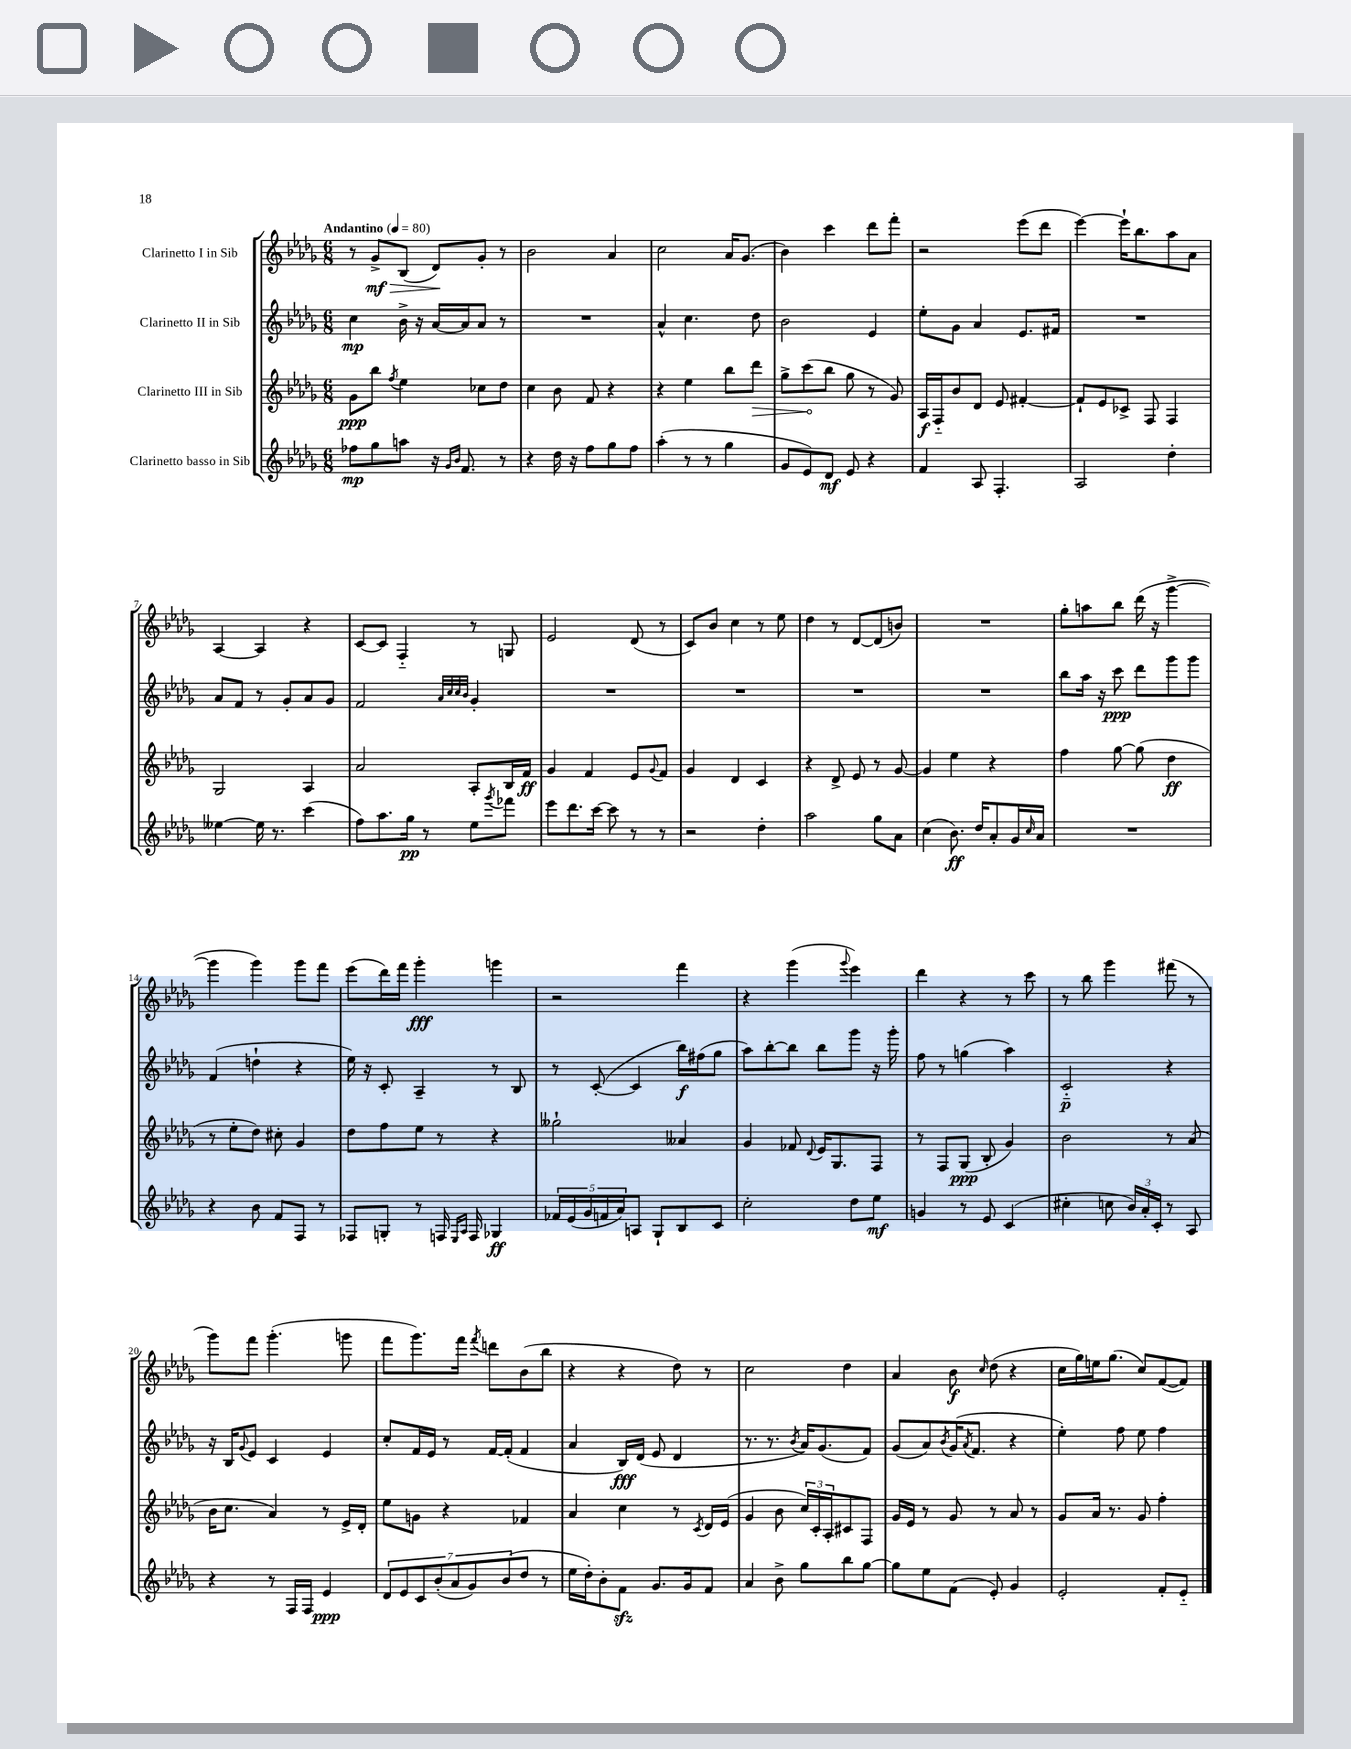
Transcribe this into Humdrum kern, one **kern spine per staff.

**kern	**dynam	**kern	**dynam	**kern	**dynam	**kern	**dynam
*part4	*part4	*part3	*part3	*part2	*part2	*part1	*part1
*staff4	*staff4	*staff3	*staff3	*staff2	*staff2	*staff1	*staff1
*I"Clarinetto basso in Sib	*	*I"Clarinetto III in Sib	*	*I"Clarinetto II in Sib	*	*I"Clarinetto I in Sib	*
*clefG2	*	*clefG2	*	*clefG2	*	*clefG2	*
*k[b-e-a-d-g-]	*	*k[b-e-a-d-g-]	*	*k[b-e-a-d-g-]	*	*k[b-e-a-d-g-]	*
*M6/8	*	*M6/8	*	*M6/8	*	*M6/8	*
*MM80	*	*MM80	*	*MM80	*	*MM80	*
=1	=1	=1	=1	=1	=1	=1	=1
!	!	!	!	!	!	!LO:TX:a:B:t=Andantino	!
8ff-X\L	mp	8g-\L	ppp	4cc\	mp	8r	.
!	!	!	!	!	!	!	!LO:HP:b
8gg-\	.	8bb-\J	.	.	.	8g-^/L	> mf
.	.	8qff/	.	.	.	.	.
8aan\J	.	4ee-\	.	16b-^\	.	(8B-/J	.
.	.	.	.	16r	.	.	.
16r	.	.	.	[16a-/LL	.	8d-/L)	.
16qqg-/LL	.	.	.	.	.	.	.
16qqb-/JJ	.	.	.	.	.	.	.
8.f/	.	.	.	16a-/J]	.	.	.
.	.	8cc-X\L	.	8a-/J	.	8g-'/J	]
8r	.	8dd-\J	.	8r	.	8r	.
=2	=2	=2	=2	=2	=2	=2	=2
4r	.	4cc\	.	2.r	.	2b-\	.
16dd-\	.	8b-\	.	.	.	.	.
16r	.	.	.	.	.	.	.
8ff\L	.	8f/	.	.	.	.	.
8gg-\	.	4r	.	.	.	4a-/	.
8ff\J	.	.	.	.	.	.	.
=3	=3	=3	=3	=3	=3	=3	=3
(4aa-'\	.	4r	.	4a-^^/	.	2cc\	.
8r	.	4ee-\	.	4.cc\	.	.	.
8r	.	.	.	.	.	.	.
4gg-\	.	8bb-\L	.	.	.	16a-/KL	.
.	.	.	.	.	.	(8.g-/J	.
!	!	!	!LO:HP:b	!	!	!	!
.	.	8ddd-\J	>	8dd-\	.	.	.
=4	=4	=4	=4	=4	=4	=4	=4
8g-/L	.	8gg-^\L	.	2b-\	.	4b-\)	.
8e-/)	.	(8ccc\	.	.	.	.	.
8d-/J	mf	8bb-\J	]	.	.	4ccc\	.
8e-/	.	8gg-\	.	.	.	.	.
4r	.	8r	.	4e-/	.	8ddd-\L	.
.	.	8g-/)	.	.	.	8fff'\J	.
=5	=5	=5	=5	=5	=5	=5	=5
4f/	.	16A-/LL	f	8ee-'\L	.	2r	.
.	.	16F/J	.	.	.	.	.
.	.	8b-/	.	8g-\J	.	.	.
8A-/	.	8d-/J	.	4a-/	.	.	.
4.F'/	.	8e-/	.	.	.	.	.
.	.	[4f#X'/	.	8.e-/L	.	(8eee-\L	.
.	.	.	.	.	.	8ddd-\J	.
.	.	.	.	16f#X/Jk	.	.	.
=6	=6	=6	=6	=6	=6	=6	=6
2A-/	.	8f#`/L]	.	2.r	.	[4eee-\)	.
.	.	8e-/	.	.	.	.	.
.	.	8c-X^/J	.	.	.	16eee-`\KL]	.
.	.	.	.	.	.	8.bb-\	.
.	.	8F/	.	.	.	.	.
4dd-'\	.	4F/	.	.	.	8aa-\	.
.	.	.	.	.	.	8a-\J	.
!!LO:LB:g=z
=7	=7	=7	=7	=7	=7	=7	=7
[4ee--X\	.	2G-/	.	8a-/L	.	[4A-/	.
.	.	.	.	8f/J	.	.	.
16ee--\]	.	.	.	8r	.	4A-/]	.
8.r	.	.	.	.	.	.	.
.	.	.	.	8g-'/L	.	.	.
(4ccc\	.	4A-/	.	8a-/	.	4r	.
.	.	.	.	8g-/J	.	.	.
=8	=8	=8	=8	=8	=8	=8	=8
8ff\L)	.	2a-/	.	2f/	.	[8c/L	.
8.aa-\	.	.	.	.	.	8c/J]	.
.	.	.	.	.	.	4F/	.
16gg-\Jk	pp	.	.	.	.	.	.
8r	.	.	.	.	.	.	.
.	.	.	.	32qqa-/LLL	.	.	.
.	.	.	.	32qqcc/	.	.	.
.	.	.	.	32qqcc/	.	.	.
.	.	.	.	32qqb-/JJJ	.	.	.
8ee-\L	.	8A-'/L	.	4g-'/	.	8r	.
8qggg-/	.	.	.	.	.	.	.
8fff-X\J	.	16B-/L	.	.	.	8Gn/	.
.	.	16f/JJ	ff	.	.	.	.
=9	=9	=9	=9	=9	=9	=9	=9
8eee-\L	.	4g-/	.	2.r	.	2e-/	.
8.ddd-\	.	.	.	.	.	.	.
.	.	4f/	.	.	.	.	.
[16ccc\Jk	.	.	.	.	.	.	.
8ccc\]	.	.	.	.	.	.	.
8r	.	8e-/L	.	.	.	(8d-/	.
.	.	8qqg-/	.	.	.	.	.
8r	.	8f/J	.	.	.	8r	.
=10	=10	=10	=10	=10	=10	=10	=10
2r	.	4g-/	.	2.r	.	8c/L)	.
.	.	.	.	.	.	8b-/J	.
.	.	4d-/	.	.	.	4cc\	.
4dd-'\	.	4c/	.	.	.	8r	.
.	.	.	.	.	.	8ee-\	.
=11	=11	=11	=11	=11	=11	=11	=11
2aa-\	.	4r	.	2.r	.	4dd-\	.
.	.	8d-^/	.	.	.	8r	.
.	.	8e-/	.	.	.	[8d-/L	.
8gg-\L	.	8r	.	.	.	(8d-/]	.
8a-\J	.	[8g-/	.	.	.	8bn/J)	.
=12	=12	=12	=12	=12	=12	=12	=12
(4cc\	.	4g-/]	.	2.r	.	2.r	.
8.b-\)	ff	4ee-\	.	.	.	.	.
16dd-/KL	.	.	.	.	.	.	.
8a-'/	.	4r	.	.	.	.	.
16g-/L	.	.	.	.	.	.	.
16qqcc/	.	.	.	.	.	.	.
16a-/JJ	.	.	.	.	.	.	.
=13	=13	=13	=13	=13	=13	=13	=13
2.r	.	4ff\	.	8bb-\L	.	8gg-'\L	.
.	.	.	.	16aa-\Jk	.	8aan\	.
.	.	.	.	16r	.	.	.
.	.	[8gg-\	.	8ccc\	ppp	8bb-\J	.
.	.	(8gg-\]	.	8ddd-\L	.	(16ddd-\	.
.	.	.	.	.	.	16r	.
.	.	4dd-\	ff	8ggg-\	.	[4ggg-^\	.
.	.	.	.	8ggg-\J	.	.	.
!!LO:LB:g=z
=14	=14	=14	=14	=14	=14	=14	=14
4r	.	8r	.	(4f/	.	4ggg-\]	.
.	.	8ee-'\L	.	.	.	.	.
8b-\	.	8dd-\J)	.	4ddn`\	.	4ggg-\)	.
8f/L	.	8cc#X'\	.	.	.	.	.
8F/J	.	4g-/	.	4r	.	8ggg-\L	.
8r	.	.	.	.	.	8fff\J	.
=15	=15	=15	=15	=15	=15	=15	=15
8F-X/L	.	8dd-\L	.	16ee-\)	.	(8eee-\L	.
.	.	.	.	16r	.	.	.
8Gn'/J	.	8ff\	.	8c'/	.	16ddd-\L)	.
.	.	.	.	.	.	16fff\JJ	.
8r	.	8ee-\J	.	4A-~/	.	4ggg-'\	fff
16Fn/	.	8r	.	.	.	.	.
16qqE-/LL	.	.	.	.	.	.	.
16qqA-/JJ	.	.	.	.	.	.	.
16F/	.	.	.	.	.	.	.
4G-X/	ff	4r	.	8r	.	4gggn\	.
.	.	.	.	8B-/	.	.	.
=16	=16	=16	=16	=16	=16	=16	=16
20f-X/LL	.	2gg--X`\	.	8r	.	2r	.
(20e-/	.	.	.	.	.	.	.
20g-/	.	.	.	.	.	.	.
.	.	.	.	([8c'/	.	.	.
20fn/	.	.	.	.	.	.	.
20a-/J)	.	.	.	.	.	.	.
8An/J	.	.	.	4c/]	.	.	.
8G-`/L	.	.	.	.	.	.	.
8B-/	.	4a--X/	.	16bb-\LL)	f	4fff\	.
.	.	.	.	(16ff#X\J	.	.	.
8c/J	.	.	.	8gg-\J	.	.	.
=17	=17	=17	=17	=17	=17	=17	=17
2cc'\	.	4g-/	.	8aa-\L)	.	4r	.
.	.	.	.	[8bb-'\	.	.	.
.	.	8f-X/	.	8bb-\J]	.	(4ggg-\	.
.	.	8qqd-/	.	.	.	.	.
.	.	16e-/KL	.	8bb-\L	.	.	.
.	.	8.G-/	.	.	.	.	.
.	.	.	.	.	.	8qqggg-/	.
8dd-\L	.	.	.	8ggg-\J	.	4eee-\)	.
8ee-\J	mf	8F/J	.	16r	.	.	.
.	.	.	.	16ggg-'\	.	.	.
=18	=18	=18	=18	=18	=18	=18	=18
4gn/	.	8r	.	8ff\	.	4ddd-\	.
.	.	8F/L	.	8r	.	.	.
8r	.	(8G-/J	ppp	(4ggn\	.	4r	.
8e-/	.	8B-'/	.	.	.	.	.
(4c/	.	4g-/)	.	4aa-\)	.	8r	.
.	.	.	.	.	.	8ccc\	.
=19	=19	=19	=19	=19	=19	=19	=19
4cc#X'\	.	2b-\	.	2c/	p	8r	.
.	.	.	.	.	.	8bb-\	.
8ccn\	.	.	.	.	.	4ggg-\	.
24b-/LL)	.	.	.	.	.	.	.
24a-'/	.	.	.	.	.	.	.
24c'/JJ	.	.	.	.	.	.	.
8r	.	8r	.	4r	.	(8fff#X\	.
8A-/	.	(8a-/	.	.	.	8r	.
!!LO:LB:g=z
=20	=20	=20	=20	=20	=20	=20	=20
4r	.	16b-\KL	.	16r	.	8ggg-\L)	.
.	.	8.cc\J	.	16B-/KL	.	.	.
.	.	.	.	8qqg-/	.	.	.
.	.	.	.	8e-/J	.	8fff\J	.
8r	.	4a-/)	.	4c/	.	(4.ggg-'\	.
16F/LL	.	.	.	.	.	.	.
16F/JJ	.	.	.	.	.	.	.
4e-/	ppp	8r	.	4e-/	.	.	.
.	.	16e-^/LL	.	.	.	8gggn\	.
.	.	16d-'/JJ	.	.	.	.	.
=21	=21	=21	=21	=21	=21	=21	=21
14d-/L	.	8ee-\L	.	8cc'/L	.	8fff\L	.
14e-/	.	.	.	.	.	.	.
.	.	8gn\J	.	16f/L	.	8.ggg-\)	.
14c/	.	.	.	.	.	.	.
.	.	.	.	16e-/JJ	.	.	.
(14b-'/	.	.	.	.	.	.	.
.	.	4r	.	8r	.	.	.
14a-/	.	.	.	.	.	.	.
.	.	.	.	.	.	16fff\Jk	.
14g-/)	.	.	.	.	.	.	.
.	.	.	.	.	.	8qfff/	.
.	.	.	.	[16f/LL	.	8dddn\L	.
(14b-/	.	.	.	.	.	.	.
.	.	.	.	(16f'/JJ]	.	.	.
8dd-/J	.	4f-X/	.	4f/	.	(8b-\	.
8r	.	.	.	.	.	8bb-\J	.
=22	=22	=22	=22	=22	=22	=22	=22
16ee-\LL	.	4a-/	.	4a-/	.	4r	.
16dd-'\J)	.	.	.	.	.	.	.
8b-'\	.	.	.	.	.	.	.
8fzz\J	.	4cc\	.	16B-/LL)	fff	4r	.
.	.	.	.	(16d-/JJ	.	.	.
8.g-/L	.	.	.	8e-/	.	.	.
.	.	8r	.	4d-/	.	8dd-\)	.
16g-/k	.	.	.	.	.	.	.
.	.	8qc/	.	.	.	.	.
8f/J	.	16d-/LL	.	.	.	8r	.
.	.	(16e-/JJ	.	.	.	.	.
=23	=23	=23	=23	=23	=23	=23	=23
4a-/	.	4g-/	.	8.r	.	2cc\	.
.	.	.	.	8.r	.	.	.
8b-^\	.	8b-\	.	.	.	.	.
.	.	.	.	8qb-/	.	.	.
8gg-\L	.	24cc/LL)	.	16a-/KL)	.	.	.
.	.	24c'/	.	.	.	.	.
.	.	.	.	(8.g-/	.	.	.
.	.	24A-'/J	.	.	.	.	.
8bb-\	.	8c#X/	.	.	.	4dd-\	.
[8gg-\J	.	8F/J	.	8f/J)	.	.	.
=24	=24	=24	=24	=24	=24	=24	=24
8gg-\L]	.	16g-/LL	.	(8g-/L	.	4a-/	.
.	.	16e-/JJ	.	.	.	.	.
8ee-\	.	8r	.	8a-/)	.	.	.
.	.	.	.	8qb-/	.	.	.
(8f\J	.	8g-/	.	(16g-/K	.	8b-\	f
.	.	.	.	8qa-/	.	.	.
.	.	.	.	8.f/J	.	.	.
.	.	.	.	.	.	16qqcc/	.
8e-'/)	.	8r	.	.	.	(8dd-\	.
4g-/	.	8a-/	.	4r	.	4r	.
.	.	8r	.	.	.	.	.
=25	=25	=25	=25	=25	=25	=25	=25
2e-'/	.	8g-/L	.	4ee-'\)	.	16cc\LL	.
.	.	.	.	.	.	16gg-\)	.
.	.	16a-/Jk	.	.	.	16een\J	.
.	.	8.r	.	.	.	(8.gg-\J	.
.	.	.	.	8ff\	.	.	.
.	.	8g-/	.	8ee-\	.	8cc/L)	.
8f'/L	.	4ff'\	.	4ff\	.	([8f/	.
8e-/J	.	.	.	.	.	8f/J])	.
==	==	==	==	==	==	==	==
*-	*-	*-	*-	*-	*-	*-	*-
